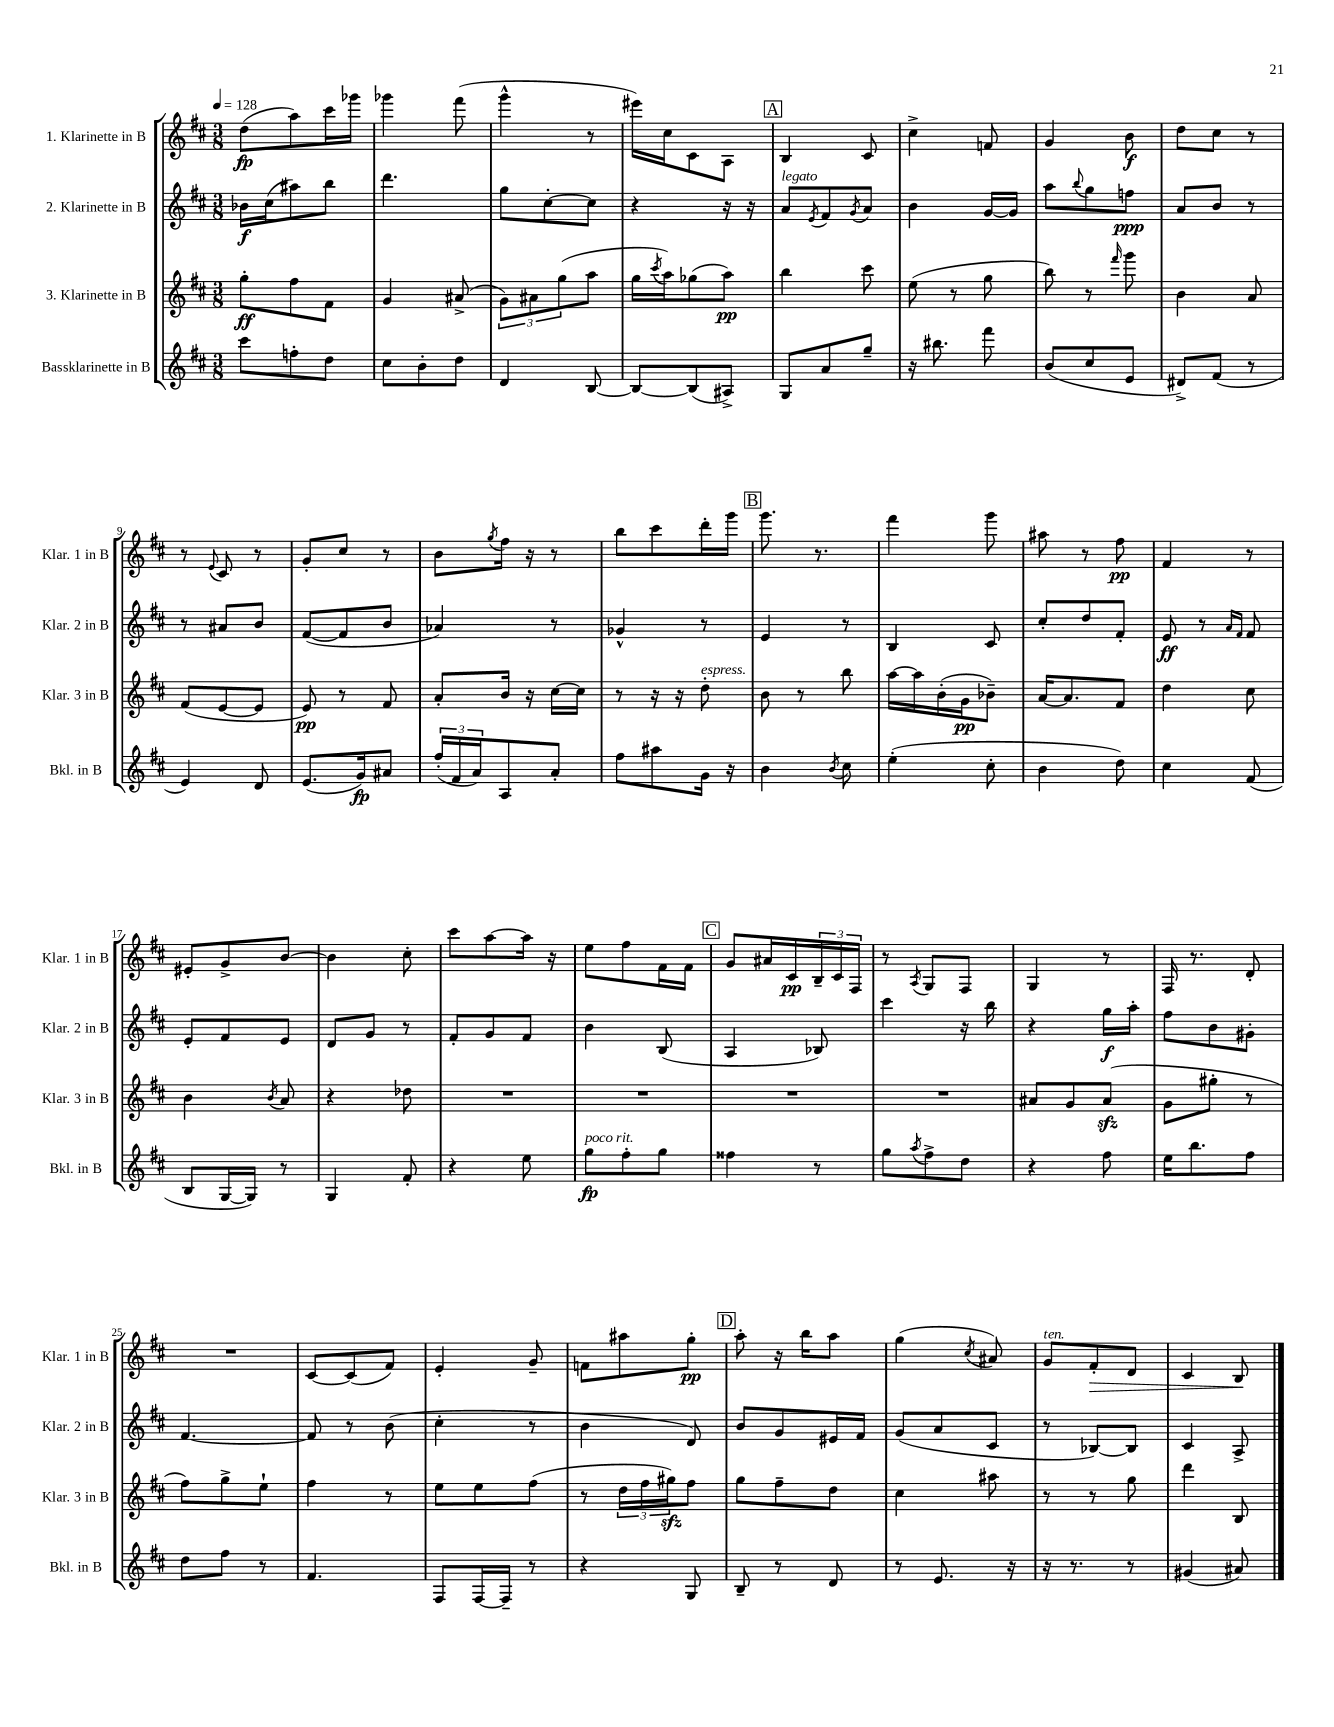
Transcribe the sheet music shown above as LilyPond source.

<<
\new StaffGroup <<
\new Staff = "s0" \with { instrumentName = "1. Klarinette in B" shortInstrumentName = "Klar. 1 in B" } {
    \clef treble \key d \major \numericTimeSignature \time 3/8 \tempo 4 = 128
    d''8\fp( a''8) cis'''16 ges'''16 |
    ges'''4 fis'''8( |
    g'''4-^ r8 |
    eis'''16) cis''16 cis'8 a8 |
    \mark \markup { \box "A" } b4 cis'8 |
    cis''4-> f'8 |
    g'4 b'8\f |
    d''8 cis''8 r8 |
    r8 \appoggiatura { e'8 } cis'8 r8 |
    g'8-. cis''8 r8 |
    b'8 \acciaccatura { g''8 } fis''16 r16 r8 |
    b''8 cis'''8 d'''16-. g'''16 |
    \mark \markup { \box "B" } g'''8. r8. |
    fis'''4 g'''8 |
    ais''8 r8 fis''8\pp |
    fis'4 r8 |
    eis'8-. g'8-> b'8~ |
    b'4 cis''8-. |
    cis'''8 a''8~ a''16 r16 |
    e''8 fis''8 fis'16 fis'16 |
    \mark \markup { \box "C" } g'8 ais'16 cis'16\pp \tuplet 3/2 { b16-- cis'16 fis16 } |
    r8 \acciaccatura { a8 } g8 fis8 |
    g4 r8 |
    fis16 r8. d'8-. |
    R4. |
    cis'8~ cis'8( fis'8) |
    e'4-. g'8-- |
    f'8 ais''8 g''8-.\pp |
    \mark \markup { \box "D" } a''8-. r16 b''16 a''8 |
    g''4( \acciaccatura { cis''8 } ais'8) |
    g'8^\markup { \italic "ten." } fis'8-.\> d'8 |
    cis'4 b8\! \bar "|." |
}
\new Staff = "s1" \with { instrumentName = "2. Klarinette in B" shortInstrumentName = "Klar. 2 in B" } {
    \clef treble \key d \major \numericTimeSignature \time 3/8
    bes'16\f cis''16( ais''8) b''8 |
    d'''4. |
    g''8 cis''8~-. cis''8 |
    r4 r16 r16 |
    \mark \markup { \box "A" } a'8^\markup { \italic "legato" } \acciaccatura { e'8 } fis'8 \acciaccatura { g'8 } a'8 |
    b'4 g'16~ g'16 |
    a''8 \appoggiatura { b''8 } g''8 f''8\ppp |
    a'8 b'8 r8 |
    r8 ais'8 b'8 |
    fis'8~( fis'8 b'8 |
    aes'4) r8 |
    ges'4-^ r8 |
    \mark \markup { \box "B" } e'4 r8 |
    b4 cis'8 |
    cis''8-. d''8 fis'8-. |
    e'8\ff r8 \grace { a'16 fis'16 } fis'8 |
    e'8-. fis'8 e'8 |
    d'8 g'8 r8 |
    fis'8-. g'8 fis'8 |
    b'4 b8( |
    \mark \markup { \box "C" } a4 bes8) |
    cis'''4 r16 b''16 |
    r4 g''16\f a''16-. |
    fis''8 b'8 gis'8-. |
    fis'4.~ |
    fis'8 r8 b'8( |
    cis''4-. r8 |
    b'4 d'8) |
    \mark \markup { \box "D" } b'8 g'8 eis'16 fis'16 |
    g'8( a'8 cis'8 |
    r8 bes8~) bes8 |
    cis'4 a8-> \bar "|." |
}
\new Staff = "s2" \with { instrumentName = "3. Klarinette in B" shortInstrumentName = "Klar. 3 in B" } {
    \clef treble \key d \major \numericTimeSignature \time 3/8
    g''8-.\ff fis''8 fis'8 |
    g'4 ais'8->( |
    \tuplet 3/2 { g'8) ais'8 g''8( } a''8 |
    g''16 \acciaccatura { cis'''8 } a''16) ges''8( a''8\pp) |
    \mark \markup { \box "A" } b''4 cis'''8 |
    e''8( r8 g''8 |
    b''8) r8 \grace { fis'''16 } g'''8 |
    b'4 a'8 |
    fis'8( e'8~ e'8 |
    e'8\pp) r8 fis'8 |
    a'8-. b'16 r16 cis''16~ cis''16 |
    r8 r16 r16 d''8-.^\markup { \italic "espress." } |
    \mark \markup { \box "B" } b'8 r8 b''8 |
    a''16~ a''16 b'16-.( g'16\pp bes'8--) |
    a'16~ a'8. fis'8 |
    d''4 cis''8 |
    b'4 \acciaccatura { b'8 } a'8 |
    r4 des''8 |
    R4. |
    R4. |
    \mark \markup { \box "C" } R4. |
    R4. |
    ais'8 g'8 ais'8\sfz( |
    g'8 gis''8-. r8 |
    fis''8) g''8-> e''8-! |
    fis''4 r8 |
    e''8 e''8 fis''8( |
    r8 \tuplet 3/2 { d''16 fis''16 gis''16\sfz) } fis''8 |
    \mark \markup { \box "D" } g''8 fis''8-- d''8 |
    cis''4 ais''8 |
    r8 r8 g''8 |
    d'''4 b8 \bar "|." |
}
\new Staff = "s3" \with { instrumentName = "Bassklarinette in B" shortInstrumentName = "Bkl. in B" } {
    \clef treble \key d \major \numericTimeSignature \time 3/8
    cis'''8 f''8-. d''8 |
    cis''8 b'8-. d''8 |
    d'4 b8~ |
    b8~ b8( ais8->) |
    \mark \markup { \box "A" } g8 a'8 g''8-- |
    r16 bis''8. fis'''8 |
    b'8( cis''8 e'8 |
    dis'8->) fis'8( r8 |
    e'4) d'8 |
    e'8.( g'16\fp) ais'8 |
    \tuplet 3/2 { fis''16-.( fis'16 a'16) } a8 a'8-. |
    fis''8 ais''8 g'16 r16 |
    \mark \markup { \box "B" } b'4 \acciaccatura { b'8 } cis''8 |
    e''4-.( cis''8-. |
    b'4 d''8) |
    cis''4 fis'8( |
    b8 g16~ g16) r8 |
    g4 fis'8-. |
    r4 e''8 |
    g''8\fp^\markup { \italic "poco rit." } fis''8-. g''8 |
    \mark \markup { \box "C" } fisis''4 r8 |
    g''8 \acciaccatura { a''8 } fis''8-> d''8 |
    r4 fis''8 |
    e''16 b''8. fis''8 |
    d''8 fis''8 r8 |
    fis'4. |
    fis8 fis16~ fis16-- r8 |
    r4 g8 |
    \mark \markup { \box "D" } b8-- r8 d'8 |
    r8 e'8. r16 |
    r16 r8. r8 |
    gis'4( ais'8) \bar "|." |
}
>>
>>
